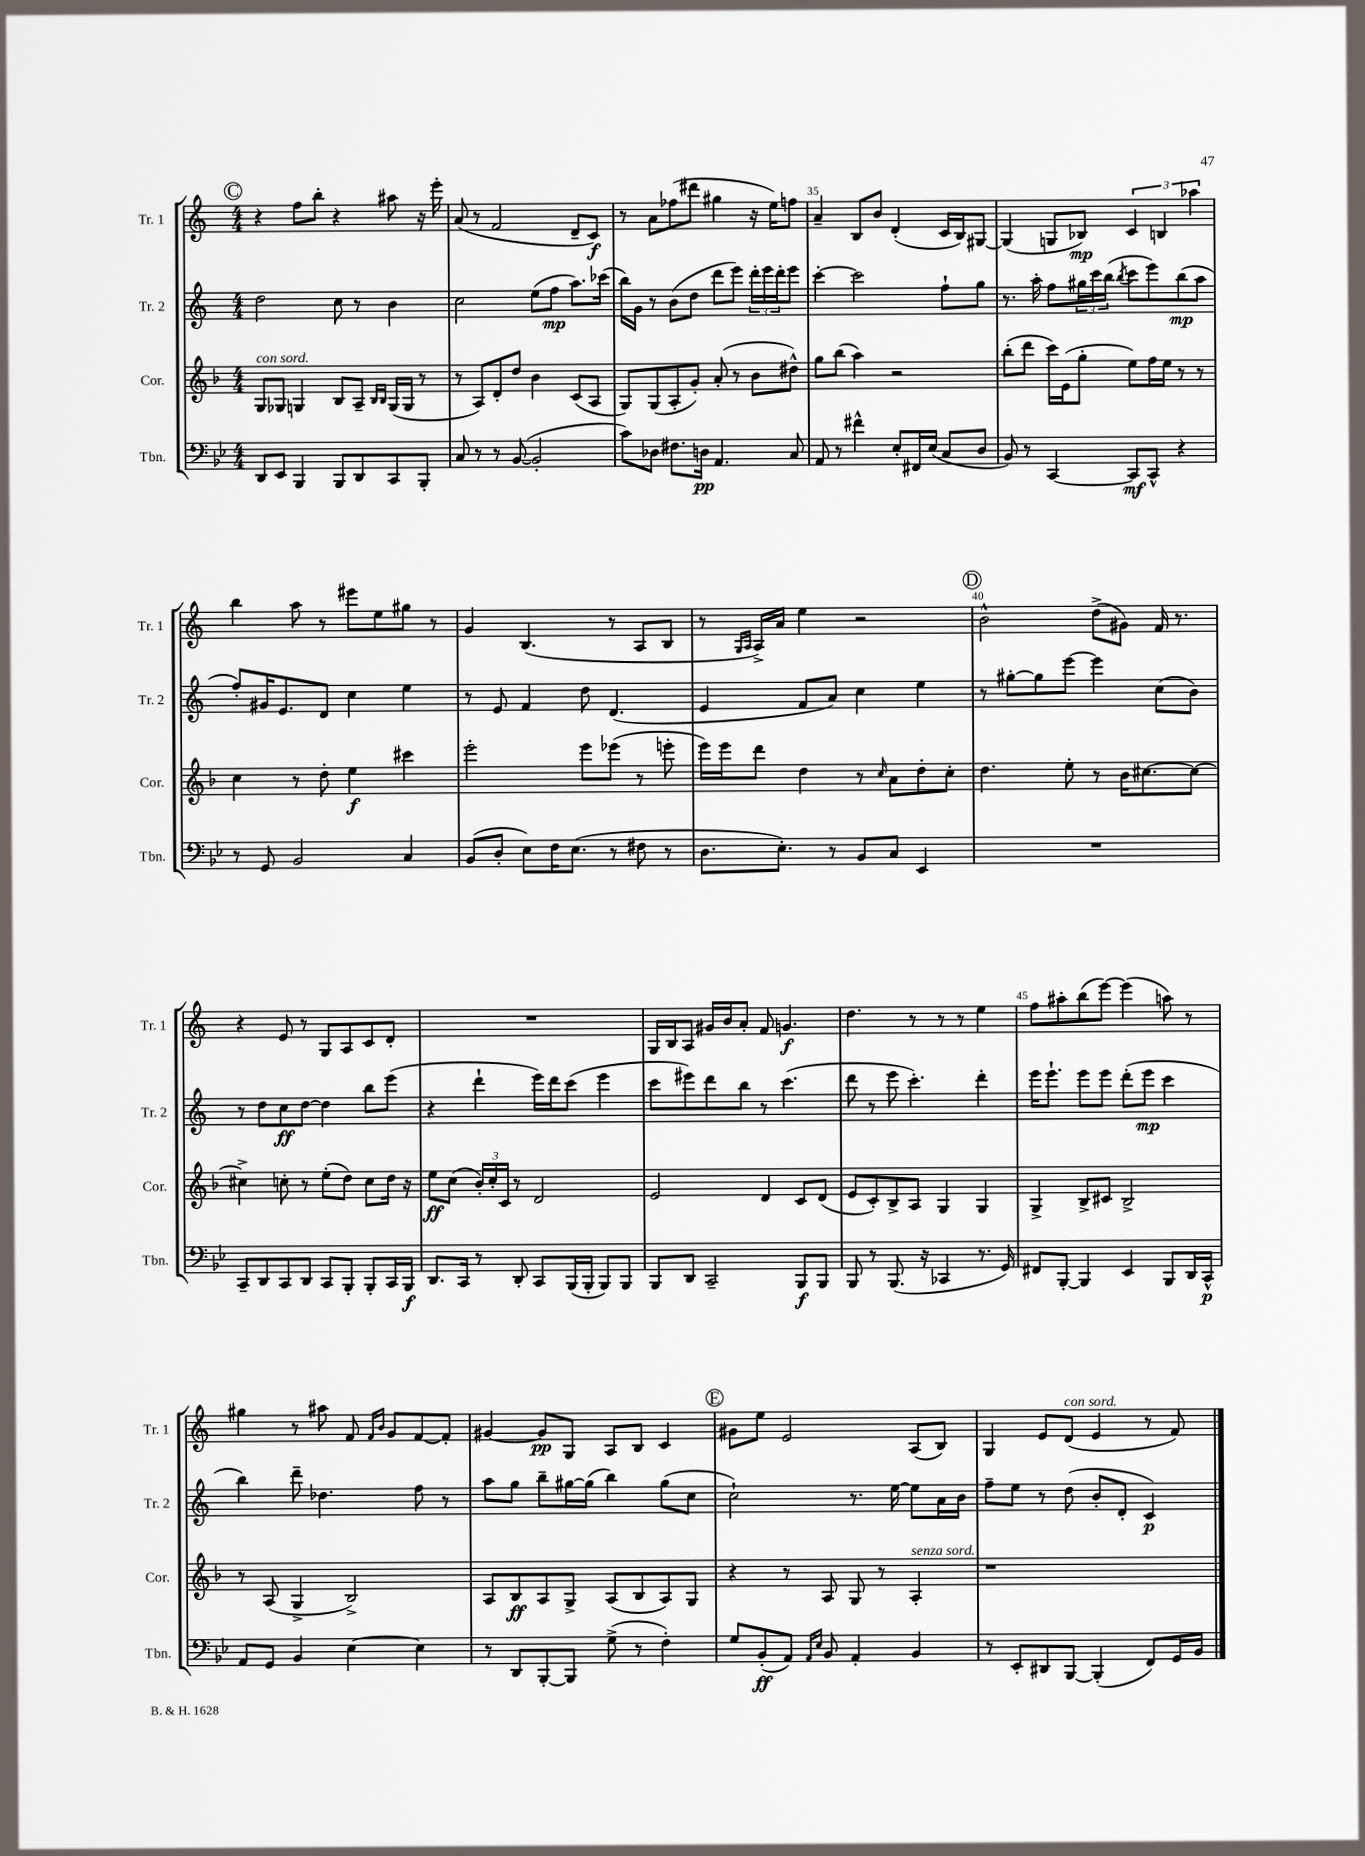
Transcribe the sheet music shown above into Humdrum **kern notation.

**kern	**kern	**kern	**kern
*staff4	*staff3	*staff2	*staff1
*clefF4	*clefG2	*clefG2	*clefG2
*k[b-e-]	*k[b-]	*k[]	*k[]
*M4/4	*M4/4	*M4/4	*M4/4
8DD/L	8G/L	2dd\	4r
8EE-/J	8G-/J	.	.
4BBB-/	4G/	.	8ff\L
.	.	.	8bb'\J
8BBB-/L	8B-/L	8cc\	4r
8DD/	8A~/J	8r	.
.	16qqB-/LL	.	.
.	16qqB-/JJ	.	.
8CC/	(16G/LL	4b\	8aa#\
.	16G/JJ	.	.
8BBB-'/J	8r	.	16r
.	.	.	16eee'\
=	=	=	=
8C/	8r	2cc\	(8a/
8r	8A/L)	.	8r
8r	8d'/	.	2f/
([8BB-/	8dd/J	.	.
2BB-'/]	4b-\	(8ee\L	.
.	.	8ff\J	.
.	(8c/L	8.aa\L)	8d~/L
.	8A/J	.	8c/J)
.	.	(16ccc-\Jk	.
=	=	=	=
8c\L)	8G/L)	16bb\LL)	8r
.	.	16g\JJ	.
8D-\J	(8G/	8r	8a\L
8.F#\L	8A'/	(8b\L	(8ff-\
.	8g'/J)	8dd\J	8ddd#\J
16D\Jk	.	.	.
4.AA/	(8a'/	8ddd\L	4gg#\
.	8r	8eee\J)	.
.	8b-\L	24ddd'\LL	16r
.	.	24eee\	.
.	.	.	16ee\LK)
.	.	24ddd'\J	.
8C/	8dd#^^\J)	8eee\J	8ff\J
=	=	=	=
8AA/	8gg\L	[4ccc'\	4a~/
8r	(8bb-\J	.	.
4f#^^\	4aa\)	2ccc\]	8B/L
.	.	.	8b/J
8E-'/L	2r	.	(4d'/
16FF#/L	.	.	.
(16E-/JJ	.	.	.
8C/L	.	8ff`\L	16c/LL
.	.	.	16B/J)
8D/J	.	8gg\J	[8G#/J
=	=	=	=
8BB-/)	(8bb-'\L	8.r	(4G#/]
8r	8ddd\J	.	.
.	.	16aa'\	.
[4CC/	16ccc\LL)	8ff\L	8G/L
.	(16e\J	.	.
.	8gg'\J	24gg#\L	8B-/J)
.	.	24ccc\	.
.	.	(24bb\JJ	.
.	.	8qbb/	.
8CC/]L	8ee\L)	8ccc\L	6c/
8CC^^/J	16ff\L	8eee\)	.
.	.	.	6B/
.	16ee\JJ	.	.
4r	8r	(8bb\	.
.	.	.	6aa-\
.	8r	8aa\J	.
=	=	=	=
8r	4cc\	8ff'/L)	4bb\
8GG/	.	16g#/K	.
.	.	8.e/	.
2BB-/	8r	.	8aa\
.	8dd'\	8d/J	8r
.	4ee\	4cc\	8eee#\L
.	.	.	8ee\
4C/	4ccc#\	4ee\	8gg#\J
.	.	.	8r
=	=	=	=
(8BB-/L	2eee'\	8r	4g/
8D'/J	.	8e/	.
8E-\L)	.	4f/	(4.B/
16F\K	.	.	.
(8.E-\J	.	.	.
.	8eee\L	8dd\	.
8r	(8eee-\J	(4.d/	8r
8F#\	8r	.	8A/L
8r	8eee'\	.	8B/J
=	=	=	=
8.D\L	16eee\LL)	4e/	8r
.	16eee\J	.	.
.	.	.	16qqG/LL
.	.	.	16qqA/JJ
.	8ddd\J	.	16A^/LL)
8.E-'\J)	.	.	16a/JJ
.	4dd\	8f/L	4ee\
8r	.	8a/J)	.
8BB-/L	8r	4cc\	2r
.	16qqcc/	.	.
8C/J	8a\L	.	.
4EE-/	8dd'\	4ee\	.
.	8cc'\J	.	.
=	=	=	=
1r	4.dd\	8r	2b^^\
.	.	[8gg#'\L	.
.	.	8gg#\]	.
.	8ee'\	[8eee\J	.
.	8r	4eee\]	(8dd^\L
.	16b-\LK	.	8g#\J)
.	[8.cc#\	.	.
.	.	(8cc\L	16f/
.	.	.	8.r
.	8cc#\_J	8b\J)	.
=	=	=	=
8CC~/L	4cc#^\]	8r	4r
8DD/	.	8dd\L	.
8CC/	8cc'\	8cc\	8e/
8DD/J	8r	[8dd\J	8r
8CC/L	(8ee'\L	4dd\]	8G/L
8BBB-'/J	8dd\J)	.	8A/
8BBB-'/L	8cc\L	8bb\L	8c/
16CC/L	16dd\Jk	(8eee\J	8d'/J
16BBB-/JJ	16r	.	.
=	=	=	=
8.DD/L	8ee\L	4r	1r
.	(8cc\J	.	.
16CC/Jk	.	.	.
8r	24b-'/LL)	4ddd`\	.
.	24cc'/	.	.
.	24c/JJ	.	.
8DD'/	8r	.	.
8CC/L	2d/	16eee\LL)	.
.	.	16ddd\J	.
(16BBB-/L	.	(8ccc\J	.
16BBB-'/JJ	.	.	.
8BBB-/L)	.	4eee\	.
8BBB-/J	.	.	.
=	=	=	=
8BBB-/L	2e/	8ccc\L	16G/LL
.	.	.	16B/J
8DD/J	.	8eee#\)	8A/J
2CC~/	.	8ddd\	16g#/LL
.	.	.	16b/J
.	.	8bb\J	8a'/J
.	4d/	8r	8f/
.	.	(4.ccc\	4.g/
8BBB-/L	8c/L	.	.
8BBB-/J	(8d/J	.	.
=	=	=	=
8BBB-/	8e/L	8ddd\	4.dd\
8r	8c'/)	8r	.
(8.BBB-/	8B-^/	8eee\	.
.	8A/J	4.ccc'\)	8r
16r	.	.	.
4CC-/	4G/	.	8r
.	.	.	8r
8.r	4G/	4ddd'\	4ee\
16GG/)	.	.	.
=	=	=	=
8FF#/L	4G^/	16eee\LK	8ff\L
.	.	8.eee`\J	.
[8BBB-'/J	.	.	8aa#'\
4BBB-/]	8B-^/L	8eee\L	(8bb\
.	8c#/J	8eee\J	[8eee\J)
4EE-/	2B-^/	(8ddd'\L	(4eee\]
.	.	8eee\J	.
8BBB-/L	.	4ccc\	8aa\)
16DD/L	.	.	8r
16CC^^/JJ	.	.	.
=	=	=	=
8AA/L	8r	4bb\)	4gg#\
8GG/J	(8A/	.	.
4BB-/	4G^/	8ddd~\	8r
.	.	4.dd-\	8aa#\
[4E-\	2B-^/)	.	8f/
.	.	.	16qqf/LL
.	.	.	16qqb/JJ
.	.	.	8g/L
4E-\]	.	8ff\	[8f/
.	.	8r	8f'/]J
=	=	=	=
8r	8A/L	8aa\L	[4g#/
8DD/L	8B-/	8gg\J	.
[8BBB-'/	8A/	8bb~\L	8g#/]L
8BBB-/]J	8G^/J	[16gg#\L	8G/J
.	.	(16gg#\]JJ	.
(8G^\	(8A/L	4bb\)	8A/L
8r	8B-/	.	8B/J
4F'\)	8A/)	(8gg#\L	4c/
.	8G/J	8cc\J	.
=	=	=	=
8G/L	4r	2cc`\)	8g#\L
(8BB-'/	.	.	8ee\J
8AA/J)	8r	.	2e/
16qqAA/LL	.	.	.
16qqE-/JJ	.	.	.
8BB-/	8A/	.	.
4AA'/	8G/	8.r	.
.	8r	.	.
.	.	[16ee\	.
4BB-/	4A'/	8ee\]L	(8A/L
.	.	16a\L	8B/J)
.	.	16b\JJ	.
=	=	=	=
8r	1r	8ff~\L	4G/
8EE-'/L	.	8ee\J	.
8DD#/	.	8r	8e/L
[8BBB-/J	.	(8dd\	(8d/J
(4BBB-'/]	.	8b'/L	4e/
.	.	8d'/J	.
8FF/L)	.	4c/)	8r
16GG/L	.	.	8f/)
16BB-/JJ	.	.	.
==	==	==	==
*-	*-	*-	*-
